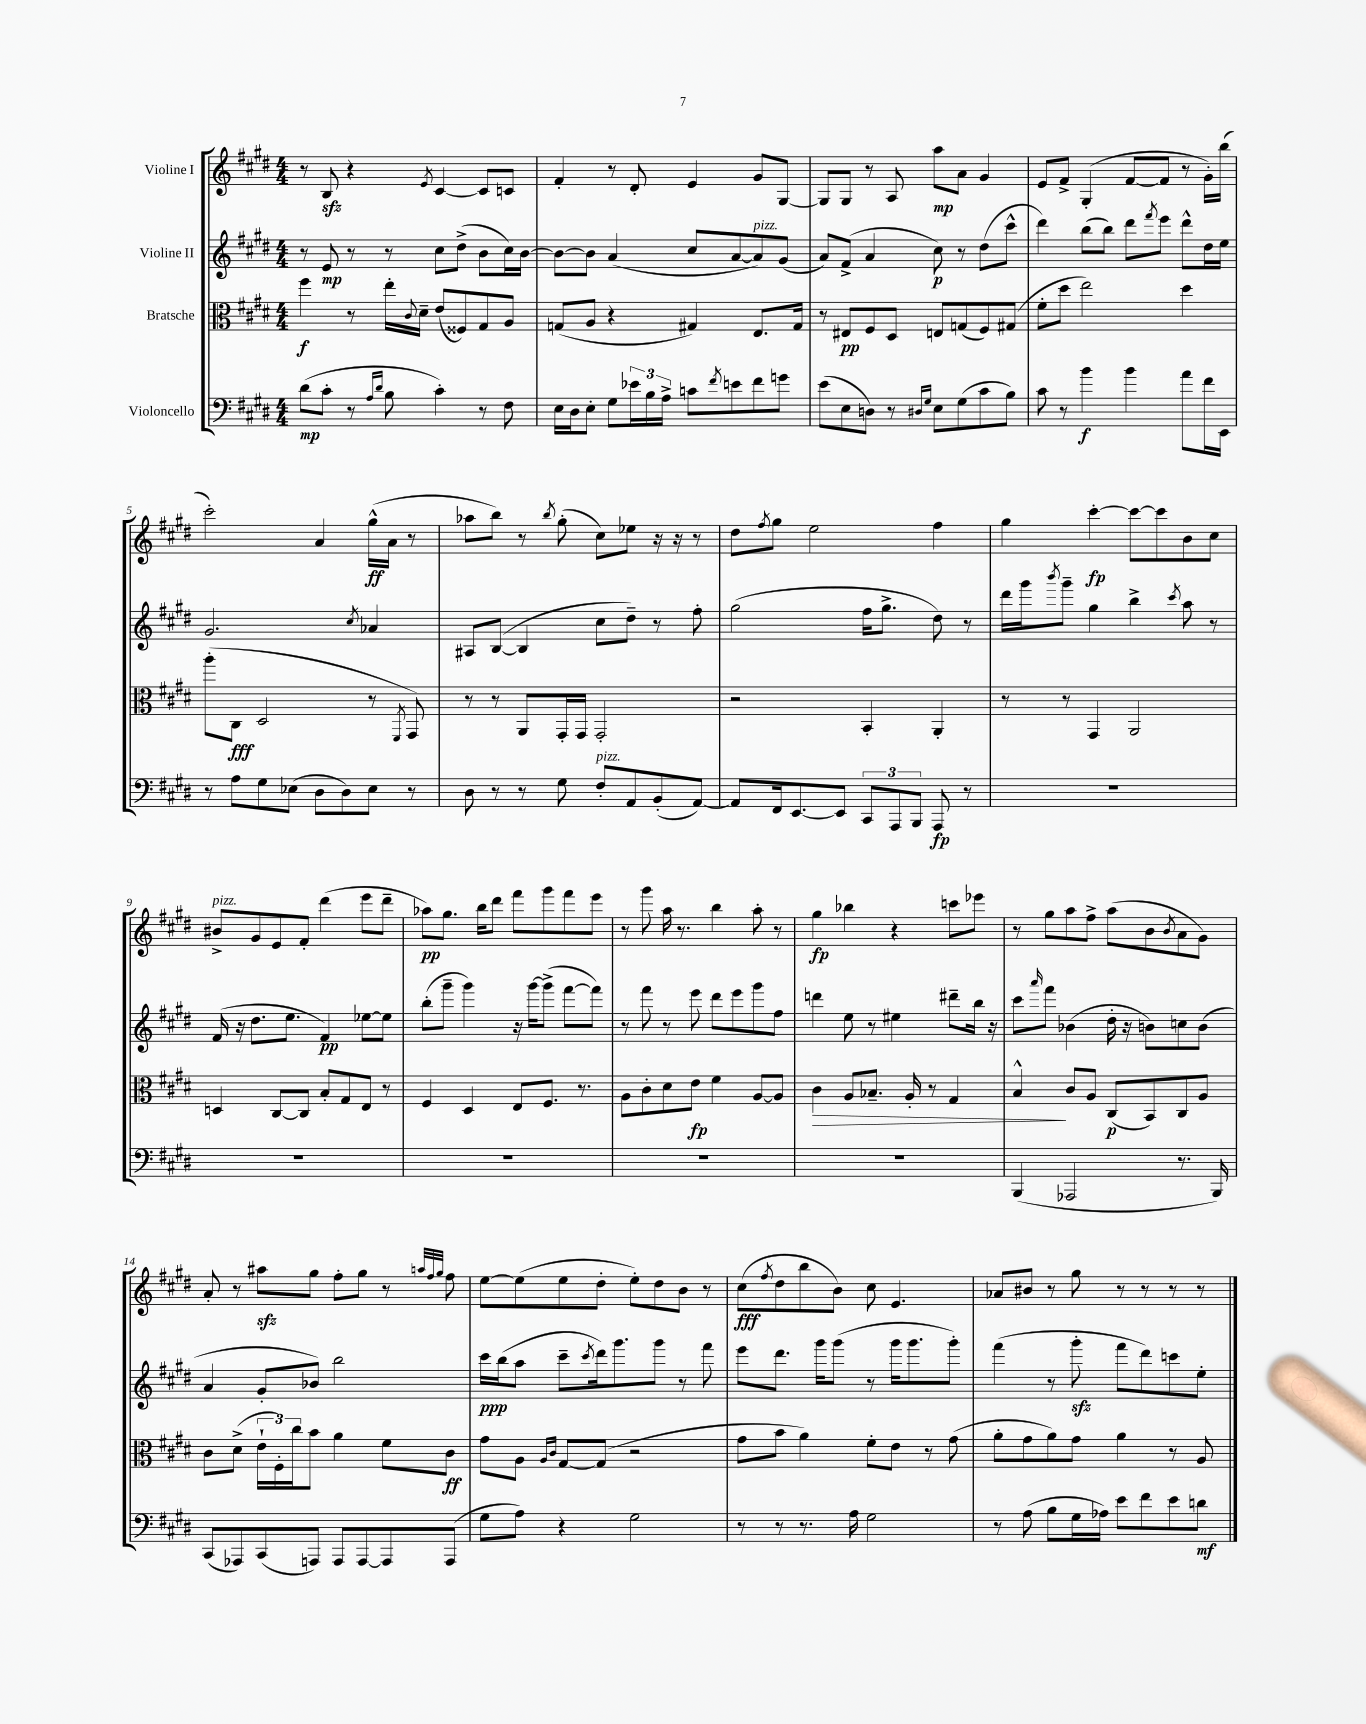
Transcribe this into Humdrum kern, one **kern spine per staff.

**kern	**kern	**kern	**kern
*staff4	*staff3	*staff2	*staff1
*clefF4	*clefC3	*clefG2	*clefG2
*k[f#c#g#d#]	*k[f#c#g#d#]	*k[f#c#g#d#]	*k[f#c#g#d#]
*M4/4	*M4/4	*M4/4	*M4/4
(8d#	4ff#	8r	8r
8c#'	.	8e	8B
8r	8r	8r	4r
16qqA	.	.	.
16qqd#	.	.	.
8B	16ee'	8r	.
.	8qqc#	.	.
.	16d#~	.	.
.	.	.	8qe
4c#')	(8e	8cc#	[4c#
.	8F##)	(8dd#^	.
8r	8G#	8b	8c#]
8F#	8A	16cc#)	8c
.	.	[16b	.
=	=	=	=
16E	(8G	8b_	4f#'
16D#	.	.	.
8E'	8A	8b]	.
8G#	4r	(4a	8r
24e-	.	.	8d#'
24B	.	.	.
24A^	.	.	.
8c	4G#)	8cc#	4e
8qf#	.	.	.
8e	.	[8a	.
8f#	8.E	8a])	8g#
8g	.	(8g#	[8G#
.	16G#	.	.
=	=	=	=
(8e	8r	8a)	8G#]
8E	8E#	(8f#^	8G#
8D)	8F#	4a	8r
8r	8D#	.	8A
16qqD#	.	.	.
16qqG#	.	.	.
8E	8E	8cc#)	8aa
(8G#	(8G	8r	8a
8c#	8F#)	(8dd#	4g#
8B)	(8G#	8ccc#^^	.
=	=	=	=
8c#	8f#'	4ddd#)	8e
8r	8dd#	.	8f#^
4b	2ee)	(8bb	(4G#'
.	.	8bb)	.
4b	.	8ddd#	[8f#
.	.	8qfff#	.
.	.	8eee	8f#]
8a	4dd#	8ddd#^^	8r
16f#	.	16dd#	16g#')
16EE	.	16ee	(16bb
=	=	=	=
8r	(8aa'	2.g#	2ccc#')
8A	8C#	.	.
8G#	2D#	.	.
(8E-	.	.	.
8D#	.	.	4a
8D#)	.	.	.
.	.	8qcc#	.
8E-	8r	4a-	(16gg#^^
.	.	.	16a
.	8qFF#	.	.
8r	8GG#)	.	8r
=	=	=	=
8D#	8r	8A#	8aa-
8r	8r	([8B	8bb)
8r	8AA	4B]	8r
.	.	.	8qbb
8G#	16GG#'	.	(8gg#'
.	16GG#	.	.
8F#'	2GG#'	8cc#	8cc#)
8AA	.	8dd#~)	8ee-
(8BB'	.	8r	16r
.	.	.	16r
[8AA)	.	8ff#'	8r
=	=	=	=
8AA]	2r	(2gg#	8dd#
.	.	.	8qff#
16FF#	.	.	8gg#
[8.EE	.	.	.
.	.	.	2ee
8EE]	.	.	.
12CC#	4BB'	16ff#	.
.	.	8.gg#^	.
12AAA	.	.	.
12BBB	.	.	.
8AAA	4AA'	8dd#)	4ff#
8r	.	8r	.
=	=	=	=
1r	8r	16ddd#	4gg#
.	.	16ggg#	.
.	.	8qbbb	.
.	8r	8ggg#~	.
.	4GG#	4gg#	[4ccc#'
.	2AA	4bb^	8ccc#_
.	.	.	8ccc#]
.	.	8qccc#	.
.	.	8aa	8b
.	.	8r	8cc#
=	=	=	=
1r	4D	(16f#	8b#^
.	.	16r	.
.	.	8.dd#	8g#
.	[8C#	.	8e
.	.	8.ee	.
.	8C#]	.	8f#'
.	8B'	4f#)	(4ddd#
.	8G#	.	.
.	8E	[8ee-	8eee
.	8r	8ee-]	8ddd#~
=	=	=	=
1r	4F#	(8bb'	8aa-)
.	.	8ggg#~	8.gg#
.	4D#	4ggg#)	.
.	.	.	16bb
.	.	.	8ddd#
.	8E	16r	8fff#
.	.	[16ggg#	.
.	8.F#	(8ggg#^]	8ggg#
.	.	[8fff#	8fff#
.	8.r	.	.
.	.	8fff#])	8eee
=	=	=	=
1r	8A	8r	8r
.	8c#'	8fff#	8ggg#
.	8d#	8r	16aa
.	.	.	8.r
.	8e	8eee	.
.	4f#	8ddd#	4bb
.	.	8eee	.
.	[8A	8ggg#	8aa'
.	8A]	8ff#	8r
=	=	=	=
1r	4c#	4ddd	4gg#
.	8A	8ee	4bb-
.	8.B-~	8r	.
.	.	4ee#	4r
.	16A'	.	.
.	8r	.	.
.	4G#	8ddd#~	8ccc
.	.	16bb	8eee-
.	.	16r	.
=	=	=	=
(4BBB	4B^^	8ccc#	8r
.	.	16qqaaa	.
.	.	8fff#	8gg#
2AAA-	8c#	(4b-	8aa
.	8A	.	8ff#^
.	(8C#	16dd#'	(8aa
.	.	16r	.
.	8BB)	8b)	8b
.	.	.	8qb
8.r	8C#	8cc	8a
.	8A	(8b	8g#)
16BBB)	.	.	.
=	=	=	=
(8CC#	8c#	4a	8a'
8AAA-)	(8d#^	.	8r
(8CC#	24e`	8g#'	8aa#
.	24F#')	.	.
.	24cc#	.	.
8AAA)	8b	8b-)	8gg#
8AAA	4a	2bb	8ff#'
[8AAA	.	.	8gg#
8AAA]	8f#	.	8r
.	.	.	32qqaa
.	.	.	32qqff#
.	.	.	32qqgg#
(8AAA	8c#	.	8ff#
=	=	=	=
8G#	8g#	16ccc#	[8ee
.	.	(16bb	.
8A)	8A	8aa	(8ee]
.	16qqA	.	.
.	16qqc#	.	.
4r	[8G#	8ccc#~	8ee
.	.	8qccc#	.
.	(8G#]	16ddd#)	8dd#'
.	.	8.ggg#	.
2G#	2r	.	8ee')
.	.	8ggg#	8dd#
.	.	8r	8b
.	.	8fff#	8r
=	=	=	=
8r	8g#	8eee	(8cc#
.	.	.	8qff#
8r	8b	8.ddd#	8dd#
8.r	4a)	.	8bb
.	.	16ggg#	.
.	.	(8ggg#	8b)
16A	.	.	.
2G#	8f#'	8r	8cc#
.	8e	16ggg#	4.e
.	.	8.ggg#	.
.	8r	.	.
.	(8g#	8ggg#')	.
=	=	=	=
8r	8a'	(4fff#	8a-
(8A	8g#	.	8b#
8B	8a)	8r	8r
16G#	8g#	8ggg#'	8gg#
16A-)	.	.	.
8e	4a	8fff#	8r
8f#	.	8ddd#)	8r
8e	8r	8ccc	8r
8d	8A	8ee'	8r
==	==	==	==
*-	*-	*-	*-
